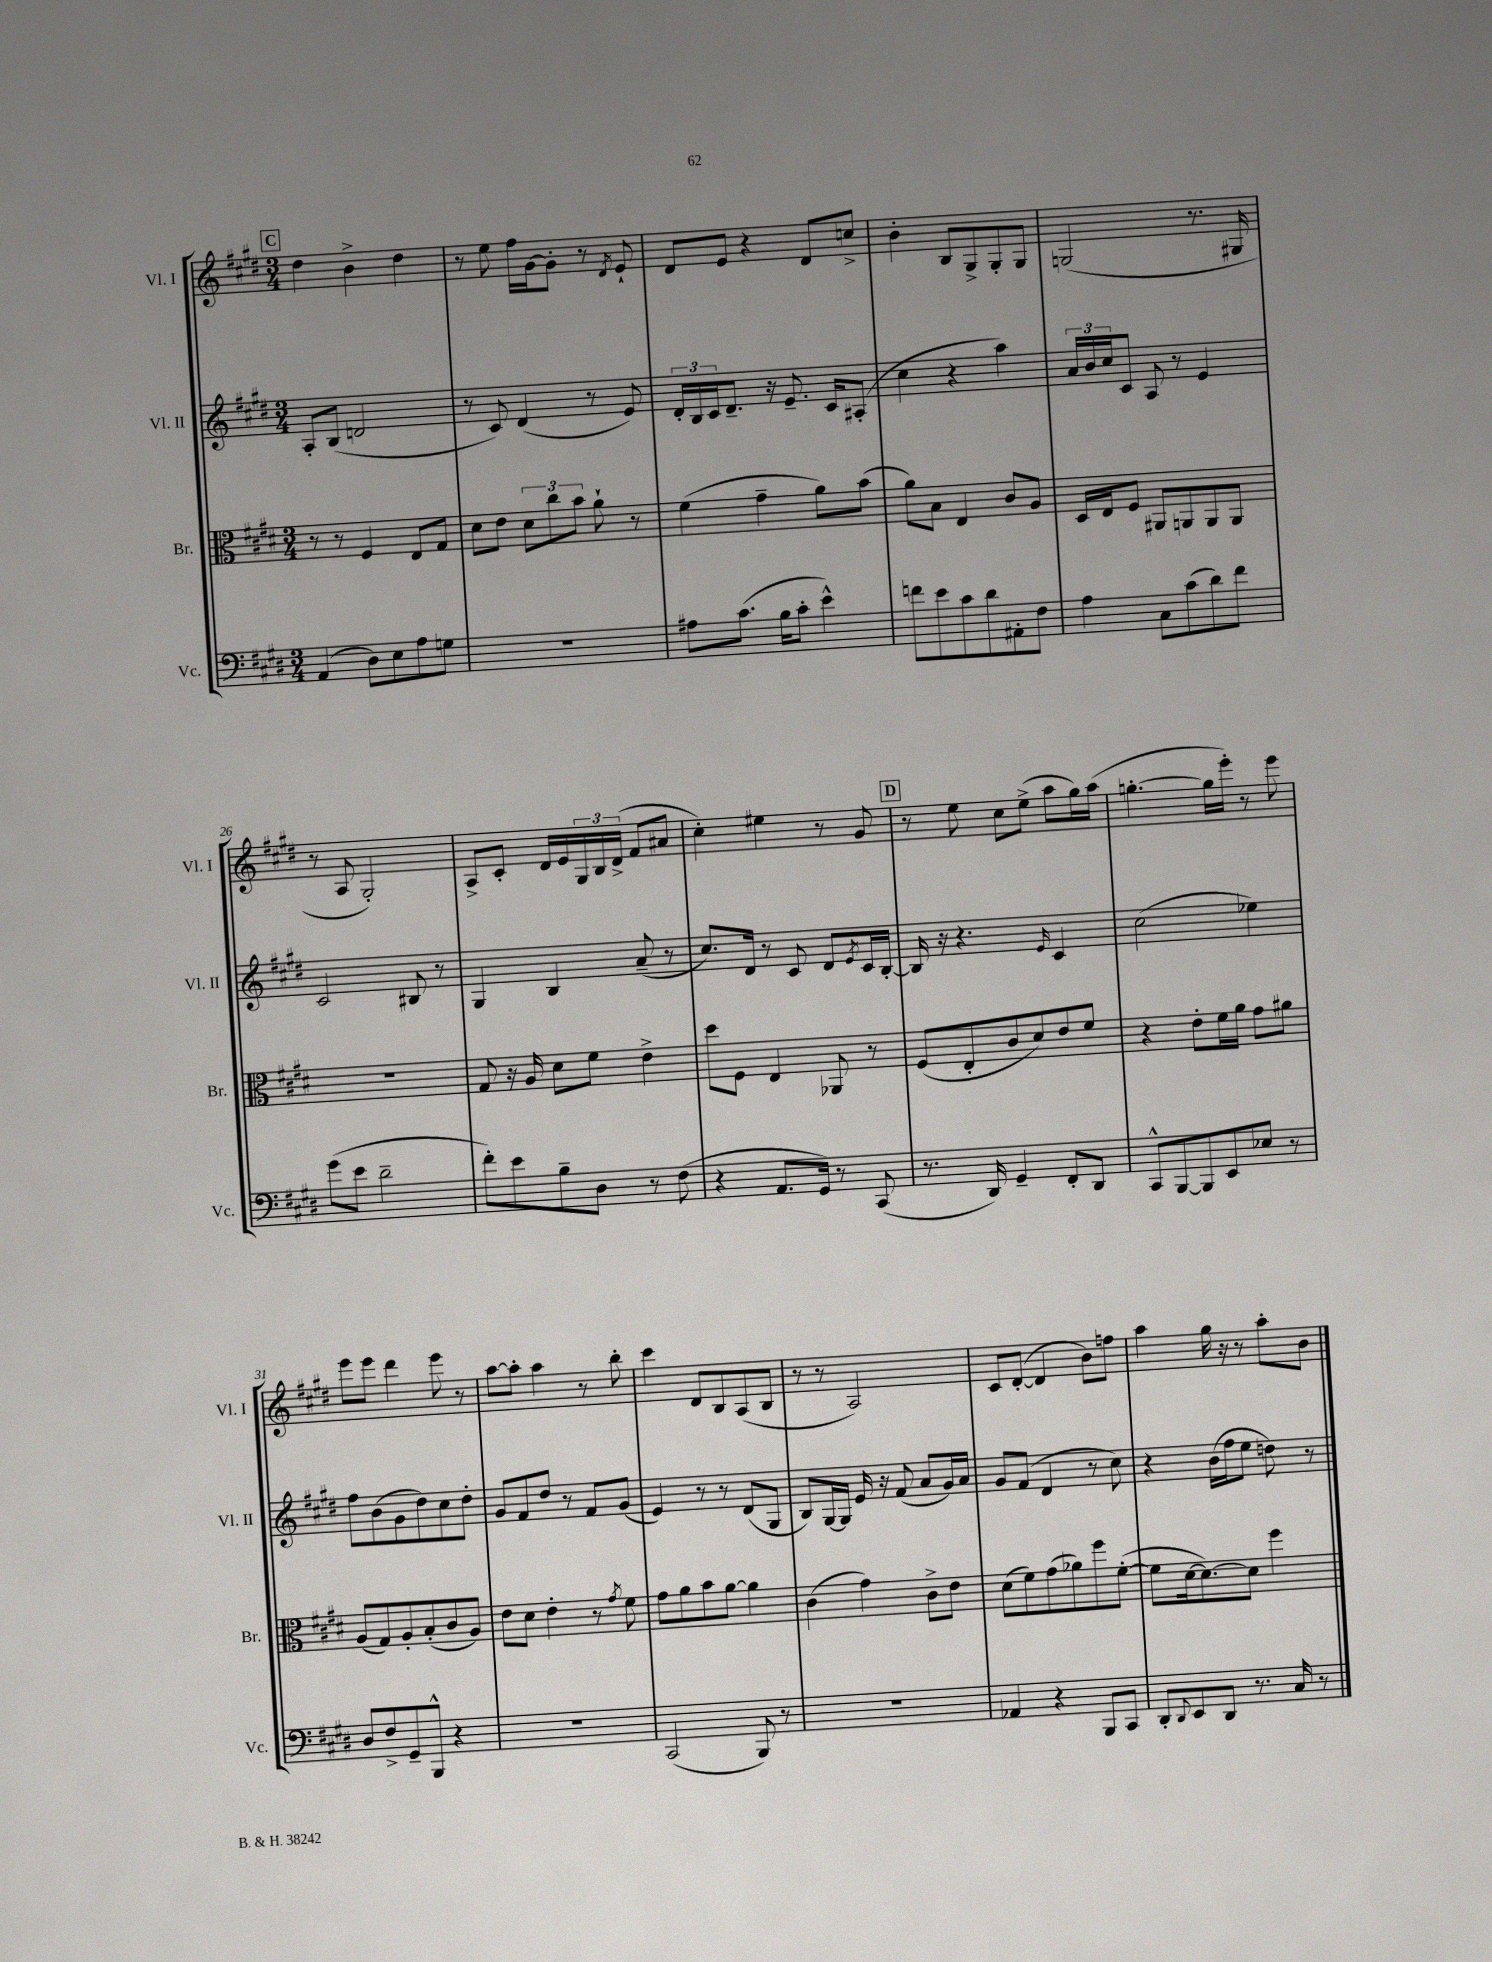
<<
\new StaffGroup <<
\new Staff = "s0" \with { instrumentName = "Vl. I" shortInstrumentName = "Vl. I" } {
    \clef treble \key e \major \numericTimeSignature \time 3/4
    \mark \markup { \box "C" } dis''4 b'4-> dis''4 |
    r8 e''8 fis''16 gis'16~ gis'8-. r8 \acciaccatura { dis'8 } e'8-! |
    dis'8 e'8 r4 dis'8 c''8-> |
    b'4-. b8 gis8-> gis8-. gis8 |
    g2( r8. gis16 |
    r8 a8 gis2-.) |
    a8-> cis'8-. dis'16 e'16 \tuplet 3/2 { gis16 b16 dis'16->( } fis'8 ais'8 |
    cis''4-.) eis''4 r8 gis'8 |
    \mark \markup { \box "D" } r8 e''8 cis''8 e''8->( a''8 gis''16) a''16( |
    g''4.~-. g''16 e'''16-.) r8 e'''8 |
    e'''8 e'''8 dis'''4 e'''8 r8 |
    a''8~ a''8-. a''4 r8 b''8-. |
    cis'''4 dis'8 b8 a8( b8 |
    r8 r8 a2) |
    cis'8 dis'8~-.( dis'4 b'8) f''8 |
    a''4 gis''16 r16 r8 a''8-. b'8 \bar "|." |
}
\new Staff = "s1" \with { instrumentName = "Vl. II" shortInstrumentName = "Vl. II" } {
    \clef treble \key e \major \numericTimeSignature \time 3/4
    \mark \markup { \box "C" } a8-. b8( d'2 |
    r8 cis'8) dis'4( r8 e'8) |
    \tuplet 3/2 { dis'16-. b16 cis'16 } dis'8.-- r16 e'8.-- cis'16 ais8-.( |
    cis''4 r4 a''4) |
    \tuplet 3/2 { a'16 b'16 cis''16 } cis'8 a8 r8 e'4 |
    cis'2 bis8 r8 |
    gis4 b4 a'8--( r8 |
    cis''8.) dis'16 r8 cis'8 dis'8 \acciaccatura { e'8 } cis'16 b16~-. |
    \mark \markup { \box "D" } b16 r16 r4. \grace { e'16 } cis'4 |
    cis''2( ees''4) |
    fis''8 b'8( gis'8 dis''8) cis''8 dis''8-. |
    gis'8 fis'8 dis''8 r8 fis'8 gis'8( |
    e'4) r8 r8 dis'8( gis8 |
    b8) gis16~ gis16 e'16 r16 fis'8( a'8 gis'16) a'16 |
    gis'8 fis'8( dis'4 r8 cis''8) |
    r4 b'16( fis''16 e''8 d''8) r8 \bar "|." |
}
\new Staff = "s2" \with { instrumentName = "Br." shortInstrumentName = "Br." } {
    \clef alto \key e \major \numericTimeSignature \time 3/4
    \mark \markup { \box "C" } r8 r8 fis4 e8 gis8 |
    dis'8 e'8 \tuplet 3/2 { dis'8 cis''8 b'8 } a'8-! r8 |
    fis'4( gis'4-- a'8) b'8( |
    a'8) b8 e4 cis'8 a8 |
    dis16 e16 fis8 ais,8 a,8 a,8 a,8 |
    R2. |
    gis8 r16 a16 dis'8 fis'8 e'4-> |
    dis''8 fis8 e4 aes,8 r8 |
    \mark \markup { \box "D" } fis8( e8-. cis'8 dis'8) e'8 fis'8 |
    r4 e'8-. fis'16 a'16 gis'8 ais'8 |
    a8( gis8) a8-. b8-.( cis'8 a8) |
    e'8 dis'8 e'4-. r8 \acciaccatura { gis'8 } fis'8 |
    gis'8 a'8 b'8 a'8~ a'4 |
    cis'4( gis'4) cis'8-> e'8 |
    dis'8( fis'8) gis'8( aes'8) fis''8 fis'8~-.( |
    fis'8 dis'16~ dis'8.~) dis'8 fis''4 \bar "|." |
}
\new Staff = "s3" \with { instrumentName = "Vc." shortInstrumentName = "Vc." } {
    \clef bass \key e \major \numericTimeSignature \time 3/4
    \mark \markup { \box "C" } a,4( dis8) e8 a8 g8 |
    R2. |
    ais8 cis'8.( b16 cis'8-. e'4-^) |
    f'8 e'8 cis'8 dis'8 ais,8-. fis8 |
    a4 cis8 cis'8( dis'8) fis'8 |
    gis'8( e'8 dis'2-- |
    fis'8-.) e'8 b8-- dis8 r8 fis8( |
    r4 a,8. gis,16) r8 cis,8( |
    \mark \markup { \box "D" } r8. dis,16) gis,4-- fis,8-. dis,8 |
    cis,8-^ b,,8~ b,,8 e,8 ees8 r8 |
    dis8 fis8-> gis,8-- b,,8-^ r4 |
    R2. |
    cis,2( b,,8) r8 |
    R2. |
    aes,4 r4 b,,8 cis,8 |
    dis,8-. \appoggiatura { dis,8 } e,8 dis,8 r8. cis16 r8 \bar "|." |
}
>>
>>
\layout { \context { \Score currentBarNumber = #21 } }
